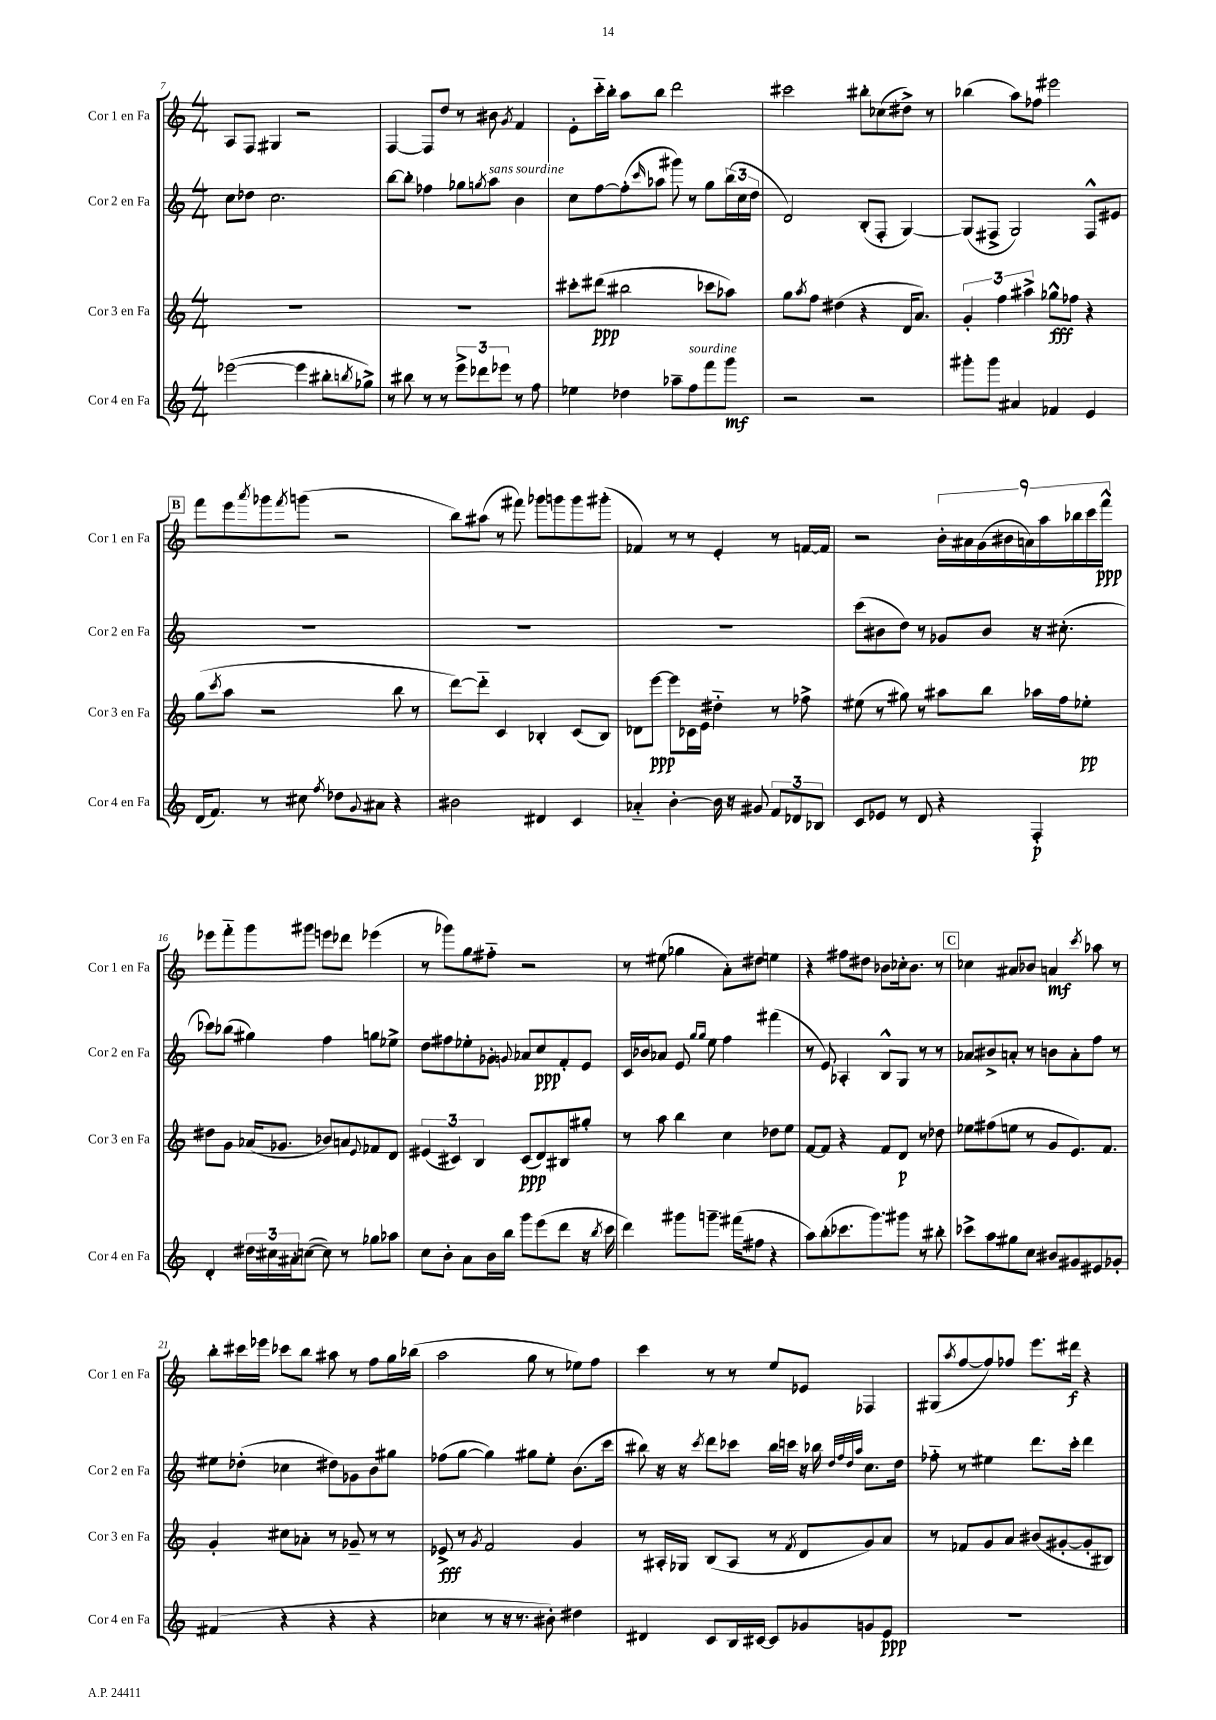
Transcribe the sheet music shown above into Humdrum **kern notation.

**kern	**dynam	**kern	**dynam	**kern	**dynam	**kern	**dynam
*part4	*part4	*part3	*part3	*part2	*part2	*part1	*part1
*staff4	*staff4	*staff3	*staff3	*staff2	*staff2	*staff1	*staff1
*I"Cor 4 en Fa	*	*I"Cor 3 en Fa	*	*I"Cor 2 en Fa	*	*I"Cor 1 en Fa	*
*I'Cor 4 en Fa	*	*I'Cor 3 en Fa	*	*I'Cor 2 en Fa	*	*I'Cor 1 en Fa	*
*clefG2	*	*clefG2	*	*clefG2	*	*clefG2	*
*k[]	*	*k[]	*	*k[]	*	*k[]	*
*M4/4	*	*M4/4	*	*M4/4	*	*M4/4	*
=7	=7	=7	=7	=7	=7	=7	=7
([2eee-X\	.	1r	.	8cc\L	.	8A/L	.
.	.	.	.	8dd-X\J	.	8F/J	.
.	.	.	.	2.cc\	.	4G#X/	.
4eee-\]	.	.	.	.	.	2r	.
8bb#X'\L	.	.	.	.	.	.	.
8qbbn/	.	.	.	.	.	.	.
8gg-X^\J)	.	.	.	.	.	.	.
=8	=8	=8	=8	=8	=8	=8	=8
8r	.	1r	.	[8bb\L	.	[4F/	.
8bb#X\	.	.	.	8bb'\J]	.	.	.
8r	.	.	.	4ff-X\	.	8F/L]	.
8r	.	.	.	.	.	8dd/J	.
12eee^\L	.	.	.	8gg-X\L	.	8r	.
12ddd-X\	.	.	.	.	.	.	.
.	.	.	.	8qggn/	.	.	.
!	!	!	!	!LO:TX:a:i:t=sans sourdine	!	!	!
.	.	.	.	8aa\J	.	8b#X\	.
12eee-X\J	.	.	.	.	.	.	.
.	.	.	.	.	.	8qg/	.
8r	.	.	.	4b\	.	4f/	.
8ff\	.	.	.	.	.	.	.
=9	=9	=9	=9	=9	=9	=9	=9
4ee-X\	.	8ccc#X'\L	.	8cc\L	.	8e'\L	.
.	.	(8ddd#X\J	ppp	[8ff\	.	16ccc\L	.
.	.	.	.	.	.	16bb'\JJ	.
4dd-X\	.	2bb#X\	.	(8ff'\]	.	8aa\L	.
.	.	.	.	16qqccc/	.	.	.
.	.	.	.	8aa-X\J	.	8bb\J	.
8aa-X~\L	.	.	.	8ggg#X\)	.	2ddd\	.
!LO:TX:a:i:t=sourdine	!	!	!	!	!	!	!
8ff\	.	.	.	8r	.	.	.
8fff\	.	8ccc-X\L	.	8gg\L	.	.	.
8ggg\J	mf	8aa-X\J)	.	(24bb\L	.	.	.
.	.	.	.	24cc\	.	.	.
.	.	.	.	24dd\JJ	.	.	.
=10	=10	=10	=10	=10	=10	=10	=10
2r	.	8gg\L	.	2d/)	.	2ccc#X\	.
.	.	8qaa/	.	.	.	.	.
.	.	8ff\J	.	.	.	.	.
.	.	(4dd#X\	.	.	.	.	.
2r	.	4r	.	(8B'/L	.	8bb#X'\L	.
.	.	.	.	8F'/J	.	(8cc-X\	.
.	.	16d/KL	.	[4G/)	.	8dd#X^\J)	.
.	.	8.a/J)	.	.	.	.	.
.	.	.	.	.	.	8r	.
=11	=11	=11	=11	=11	=11	=11	=11
8ggg#X'\L	.	6g'/	.	(8G/L]	.	(4bb-X\	.
8ggg#\J	.	.	.	8F#X^/J	.	.	.
.	.	6ff\	.	.	.	.	.
4a#X/	.	.	.	2G/)	.	8aa\L)	.
.	.	6aa#X^\	.	.	.	.	.
.	.	.	.	.	.	8ff-X\J	.
4f-X/	.	8gg-X^^\L	fff	.	.	2eee#X\	.
.	.	8ff-X\J	.	.	.	.	.
4e/	.	4r	.	8F#^^/L	.	.	.
.	.	.	.	8e#X/J	.	.	.
!!LO:LB:g=z
!!LO:REH:place=s1:t=B
=12	=12	=12	=12	=12	=12	=12	=12
(16d/KL	.	(8gg\L	.	1r	.	8fff\L	.
8.f/J)	.	.	.	.	.	.	.
.	.	8qccc/	.	.	.	.	.
.	.	8aa\J	.	.	.	8eee\	.
.	.	.	.	.	.	8qaaa/	.
8r	.	2r	.	.	.	8ggg-X\	.
.	.	.	.	.	.	8qfff/	.
8cc#X\	.	.	.	.	.	(8gggn\J	.
8qff/	.	.	.	.	.	.	.
8dd-X\L	.	.	.	.	.	2r	.
8qqg/	.	.	.	.	.	.	.
8a#X\J	.	.	.	.	.	.	.
4r	.	8bb\	.	.	.	.	.
.	.	8r	.	.	.	.	.
=13	=13	=13	=13	=13	=13	=13	=13
2b#X\	.	[8ddd\L)	.	1r	.	8bb\L)	.
.	.	8ddd\J]	.	.	.	(8aa#X\J	.
.	.	4c/	.	.	.	8r	.
.	.	.	.	.	.	8fff#X\)	.
4d#X/	.	4B-X'/	.	.	.	8ggg-X\L	.
.	.	.	.	.	.	8gggn\	.
4c/	.	(8c/L	.	.	.	8ggg\	.
.	.	8B-/J)	.	.	.	(8ggg#X'\J	.
=14	=14	=14	=14	=14	=14	=14	=14
4a-X/	.	8d-X\L	.	1r	.	4f-X/)	.
.	.	[8eee\J	ppp	.	.	.	.
[4b'\	.	8eee\L]	.	.	.	8r	.
.	.	16c-X\L	.	.	.	8r	.
.	.	16e\JJ	.	.	.	.	.
16b\]	.	4dd#X\	.	.	.	4e'/	.
16r	.	.	.	.	.	.	.
8g#X/	.	.	.	.	.	.	.
12f/L	.	8r	.	.	.	8r	.
12d-X/	.	.	.	.	.	.	.
.	.	8ff-X^\	.	.	.	[16fn/LL	.
12B-X/J	.	.	.	.	.	.	.
.	.	.	.	.	.	16f/JJ]	.
=15	=15	=15	=15	=15	=15	=15	=15
8c/L	.	(8ee#X\	.	(8ccc\L	.	2r	.
8e-X/J	.	8r	.	8b#X\	.	.	.
8r	.	8gg#X\)	.	8dd\J)	.	.	.
8d/	.	8r	.	8r	.	.	.
4r	.	8aa#X\L	.	8g-X/L	.	18b'\LL	.
.	.	.	.	.	.	18a#X\	.
.	.	.	.	.	.	(18g\	.
.	.	8bb\J	.	8b#/J	.	.	.
.	.	.	.	.	.	18b#X\	.
.	.	.	.	.	.	18an\)	.
4F'/	p	16aa-X\LL	.	16r	.	.	.
.	.	.	.	.	.	18aa\	.
.	.	16ff\J	.	(8.cc#X'\	.	.	.
.	.	.	.	.	.	18bb-X\	.
.	.	8ee-X'\J	pp	.	.	.	.
.	.	.	.	.	.	18ccc\	.
.	.	.	.	.	.	18fff^^\JJ	ppp
!!LO:LB:g=z
=16	=16	=16	=16	=16	=16	=16	=16
4d'/	.	8dd#X\L	.	8ccc-X\L)	.	8eee-X\L	.
.	.	8g\J	.	(8bb-X\J	.	8fff\	.
24dd#X\LL	.	(16a-X/KL	.	4gg#X\)	.	8ggg\	.
24cc#X\	.	.	.	.	.	.	.
.	.	8.g-X/J	.	.	.	.	.
24a#X'\J	.	.	.	.	.	.	.
([8ccn\J	.	.	.	.	.	8ggg#X\J	.
8cc\])	.	8b-X/L)	.	4ff\	.	8eeen\L	.
8r	.	8an/	.	.	.	8ddd-X\J	.
.	.	8qqe/	.	.	.	.	.
8gg-X\L	.	8f-X/	.	8ggn\L	.	(4eee-X\	.
8aa-X\J	.	8d/J	.	8ee-X^\J	.	.	.
=17	=17	=17	=17	=17	=17	=17	=17
8cc\L	.	(6e#X/	.	8dd\L	.	8r	.
8b'\J	.	.	.	8ff#X\	.	8ggg-X\L)	.
.	.	6c#X/)	.	.	.	.	.
8a\L	.	.	.	8ee-X'\	.	8gg\	.
.	.	6B/	.	.	.	.	.
16b\L	.	.	.	8g-X'\J	.	8ff#X\J	.
16bb\JJ	.	.	.	.	.	.	.
.	.	.	.	8qqgn/	.	.	.
8ggg\L	.	(8c#/L	ppp	8a-X/L	.	2r	.
(8eee\	.	8d/)	.	8cc/	ppp	.	.
8ddd\J	.	8B#X/	.	8f'/	.	.	.
16r	.	8gg#X'/J	.	8e/J	.	.	.
8qbb/	.	.	.	.	.	.	.
16ccc\	.	.	.	.	.	.	.
=18	=18	=18	=18	=18	=18	=18	=18
4ddd\)	.	8r	.	16c/LL	.	8r	.
.	.	.	.	16b-X/J	.	.	.
.	.	8aa\	.	8a-X/J	.	(8ee#X\	.
8ggg#X\L	.	4bb\	.	8e/	.	4gg-X\	.
.	.	.	.	16qqgg/LL	.	.	.
.	.	.	.	16qqgg/JJ	.	.	.
8.gggn~\J	.	.	.	8ee\	.	.	.
.	.	4cc\	.	4ff\	.	8a'\L)	.
(16fff#X\KL	.	.	.	.	.	.	.
8ff#X\J	.	.	.	.	.	8dd#X\J	.
4r	.	8dd-X\L	.	(4fff#X\	.	4een\	.
.	.	8ee\J	.	.	.	.	.
=19	=19	=19	=19	=19	=19	=19	=19
8aa\L)	.	[8f/L	.	8r	.	4r	.
(8bb'\	.	8f/J]	.	8e/)	.	.	.
8.ccc-X\	.	4r	.	4A-X'/	.	8ff#X\L	.
.	.	.	.	.	.	8dd#X\J	.
8.ggg\)	.	.	.	.	.	.	.
.	.	8f/L	.	8B^^/L	.	8b-X\L	.
8ggg#X\J	.	8d/J	p	8G/J	.	16cc-X'\k	.
.	.	.	.	.	.	8.b-\J	.
8r	.	8r	.	8r	.	.	.
8bb#X'\	.	8dd-X\	.	8r	.	8r	.
!!LO:REH:place=s1:t=C
=20	=20	=20	=20	=20	=20	=20	=20
8ccc-X^\L	.	8ee-X\L	.	8a-X/L	.	4cc-X\	.
8aa\	.	(8ff#X\	.	8b#X^/	.	.	.
8gg#X\	.	8een\J	.	8an'/J	.	8a#X/L	.
8cc\J	.	8r	.	8r	.	8b-X/J	.
8b#X/L	.	8g/L	.	8bn\L	.	4an/	mf
8g#X/	.	8.e/)	.	8a'\	.	.	.
.	.	.	.	.	.	8qccc/	.
8e#X/	.	.	.	8ff\J	.	8aa-X\	.
.	.	8.f/J	.	.	.	.	.
8g-X'/J	.	.	.	8r	.	8r	.
!!LO:LB:g=z
=21	=21	=21	=21	=21	=21	=21	=21
(4f#X/	.	4g'/	.	8ee#X\L	.	8bb'\L	.
.	.	.	.	(8dd-X'\J	.	16ccc#X\L	.
.	.	.	.	.	.	16eee-X\JJ	.
4r	.	8cc#X\L	.	4cc-X\	.	8ccc-X\L	.
.	.	8a-X'\J	.	.	.	8bb\J	.
4r	.	8r	.	8dd#X\L)	.	8aa#X\	.
.	.	8g-X~/	.	8g-X\	.	8r	.
4r	.	8r	.	8b\	.	8ff\L	.
.	.	8r	.	8gg#X\J	.	16gg\L	.
.	.	.	.	.	.	(16bb-X\JJ	.
=22	=22	=22	=22	=22	=22	=22	=22
4cc-X\	.	8e-X^/	fff	(8ff-X\L	.	2aa\	.
.	.	8r	.	[8gg\J	.	.	.
.	.	8qg/	.	.	.	.	.
8r	.	2f/	.	4gg\])	.	.	.
16r	.	.	.	.	.	.	.
8.r	.	.	.	.	.	.	.
.	.	.	.	8gg#X\L	.	8gg\	.
8b#X'\)	.	.	.	8ee'\J	.	8r	.
4dd#X\	.	4g/	.	(8.b\L	.	8ee-X\L)	.
.	.	.	.	.	.	8ff\J	.
.	.	.	.	16ccc\Jk	.	.	.
=23	=23	=23	=23	=23	=23	=23	=23
4d#X/	.	8r	.	8bb#X\)	.	4ccc\	.
.	.	16A#X'/LL	.	16r	.	.	.
.	.	16G-X/JJ	.	16r	.	.	.
.	.	.	.	8qccc/	.	.	.
8c/L	.	(8B/L	.	8ddd\L	.	8r	.
16B/L	.	8A#/J	.	8ccc-X\J	.	8r	.
[16c#X/JJ	.	.	.	.	.	.	.
8c#/L]	.	8r	.	16bb#\LL	.	8ee/L	.
.	.	.	.	16cccn\JJ	.	.	.
.	.	8qf/	.	.	.	.	.
8g-X/	.	8d/L	.	16r	.	8e-X/J	.
.	.	.	.	16bb-X\	.	.	.
.	.	.	.	32qqdd/LLL	.	.	.
.	.	.	.	32qqff/	.	.	.
.	.	.	.	32qqdd/	.	.	.
.	.	.	.	32qqaa/JJJ	.	.	.
8gn/	.	8g/)	.	8.cc\L	.	4F-X/	.
8e/J	ppp	8a/J	.	.	.	.	.
.	.	.	.	16dd\Jk	.	.	.
=24	=24	=24	=24	=24	=24	=24	=24
1r	.	8r	.	8ff-X\	.	(8G#X/L	.
.	.	.	.	.	.	8qaa/	.
.	.	8f-X/L	.	8r	.	[8ff/	.
.	.	8g/	.	4ee#X\	.	8ff/])	.
.	.	8a/J	.	.	.	8ff-X/J	.
.	.	(8b#X/L	.	8.ddd\L	.	8.eee\L	.
.	.	[8g#X'/	.	.	.	.	.
.	.	.	.	16ccc'\Jk	.	16ddd#X\Jk	f
.	.	8g#'/]	.	4ddd\	.	4r	.
.	.	8B#X/J)	.	.	.	.	.
==	==	==	==	==	==	==	==
*-	*-	*-	*-	*-	*-	*-	*-
